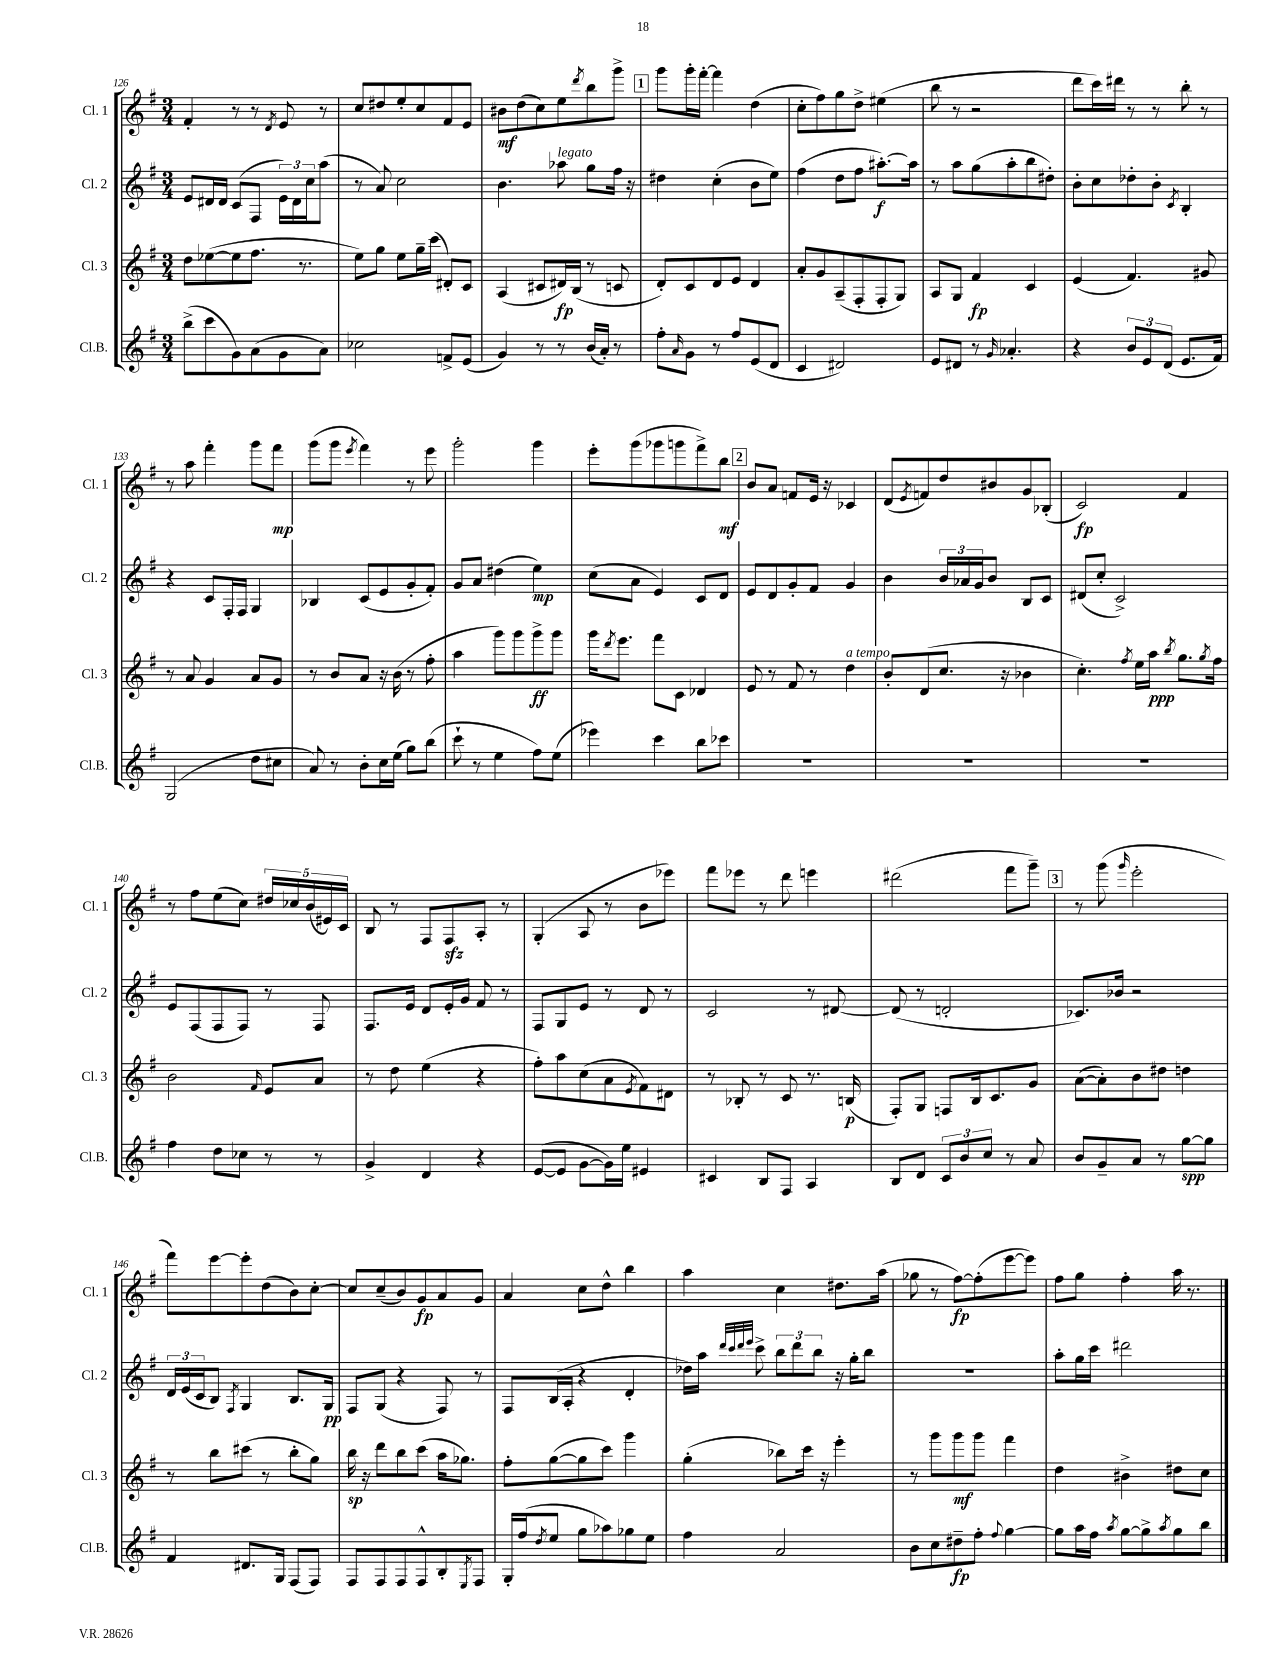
<<
\new StaffGroup <<
\new Staff = "s0" \with { instrumentName = "Cl. 1" shortInstrumentName = "Cl. 1" } {
    \clef treble \key g \major \numericTimeSignature \time 3/4
    fis'4-. r8 r8 \acciaccatura { d'8 } e'8 r8 |
    c''8 dis''8 e''8-. c''8 fis'8 e'8 |
    bis'8\mf d''8( c''8) e''8 \acciaccatura { d'''8 } b''8 g'''8-> |
    \mark \markup { \box "1" } g'''8 g'''16-. fis'''16~-. fis'''4 d''4( |
    c''8-. fis''8) g''8 d''8-> eis''4( |
    b''8 r8 r2 |
    d'''8 c'''16) dis'''16 r8 r8 b''8-. r8 |
    r8 a''8 fis'''4-. g'''8 fis'''8\mp |
    g'''8( g'''8 \acciaccatura { e'''8 } fis'''4) r8 e'''8 |
    g'''2-. g'''4 |
    e'''8-. g'''8( ges'''8 g'''8 fis'''8->) b''8\mf |
    \mark \markup { \box "2" } b'8 a'8 f'8 e'16 r16 ces'4 |
    d'8( \acciaccatura { e'8 } f'8) d''8 bis'8 g'8 bes8-.( |
    c'2\fp) fis'4 |
    r8 fis''8 e''8( c''8) \tuplet 5/4 { dis''16 ces''16 b'16( eis'16) c'16 } |
    b8 r8 fis8 fis8\sfz a8-. r8 |
    g4-.( a8 r8 b'8 ees'''8) |
    fis'''8 ees'''8 r8 d'''8 e'''4 |
    dis'''2( fis'''8 g'''8--) |
    \mark \markup { \box "3" } r8 g'''8( \grace { g'''16 } e'''2-. |
    fis'''8) e'''8~ e'''8-. d''8( b'8) c''8~-. |
    c''8 c''8--( b'8) g'8\fp a'8 g'8 |
    a'4 c''8 d''8-^ b''4 |
    a''4 c''4 dis''8. a''16( |
    ges''8 r8 fis''8~\fp) fis''8-.( e'''8~ e'''8) |
    fis''8 g''8 fis''4-. a''16 r8. \bar "|." |
}
\new Staff = "s1" \with { instrumentName = "Cl. 2" shortInstrumentName = "Cl. 2" } {
    \clef treble \key g \major \numericTimeSignature \time 3/4
    e'8 dis'16 dis'16 c'8( fis8 \tuplet 3/2 { e'16) dis'16 c''16 } a''8( |
    r8 a'8) c''2 |
    b'4. aes''8^\markup { \italic "legato" } g''8 fis''16 r16 |
    \mark \markup { \box "1" } dis''4 c''4-.( b'8 e''8) |
    fis''4( d''8 fis''8 ais''8.~-.\f) ais''16 |
    r8 a''8 g''8( a''8-. b''8 dis''8-.) |
    b'8-. c''8 des''8-. b'8-. \acciaccatura { c'8 } b4-. |
    r4 c'8 fis16-. fis16 g4 |
    bes4 c'8( e'8 g'8-. fis'8-.) |
    g'8 a'8 dis''4( e''4\mp) |
    c''8( a'8 e'4) c'8 d'8 |
    \mark \markup { \box "2" } e'8 d'8 g'8-. fis'8 g'4 |
    b'4 \tuplet 3/2 { b'16 aes'16 g'16 } b'8 b8 c'8 |
    dis'8( c''8-. c'2->) |
    e'8 fis8( fis8 fis8) r8 fis8 |
    fis8. e'16 d'8 e'16-. g'16 fis'8 r8 |
    fis8 g8 e'8 r8 d'8 r8 |
    c'2 r8 dis'8~ |
    dis'8( r8 d'2-. |
    \mark \markup { \box "3" } ces'8.) bes'16 r2 |
    \tuplet 3/2 { d'16 e'16( c'16 } b8) \acciaccatura { fis8 } g4 b8. g16\pp |
    fis8 g8( r4 fis8) r8 |
    fis8 b16( a16-. r4 d'4-. |
    des''16) a''16 \grace { d'''32 c'''32 d'''32 e'''32 } c'''8-> \tuplet 3/2 { b''8 d'''8 b''8 } r16 g''16-. b''8 |
    R2. |
    a''8-. g''16 c'''16 dis'''2 \bar "|." |
}
\new Staff = "s2" \with { instrumentName = "Cl. 3" shortInstrumentName = "Cl. 3" } {
    \clef treble \key g \major \numericTimeSignature \time 3/4
    d''8 ees''8~( ees''8 fis''8. r8. |
    e''8) g''8 e''8 g''16-- c'''16( dis'8-.) c'8 |
    a4( cis'8 dis'16\fp) b16( r8 c'8 |
    \mark \markup { \box "1" } d'8-.) c'8 d'8 e'8 d'4 |
    a'8-. g'8 a8--( fis8-. fis8-. g8) |
    a8 g8 fis'4\fp c'4 |
    e'4( fis'4.) gis'8 |
    r8 a'8 g'4 a'8 g'8 |
    r8 b'8 a'8 r16 b'16( r8 fis''8-. |
    a''4 g'''8) g'''8 g'''8->\ff g'''8 |
    g'''16 \acciaccatura { d'''8 } e'''8. fis'''8 c'8 des'4 |
    \mark \markup { \box "2" } e'8 r8 fis'8 r8 d''4^\markup { \italic "a tempo" } |
    b'8-. d'8( c''8. r16 bes'4 |
    c''4.-.) \acciaccatura { fis''8 } e''16 a''16\ppp \acciaccatura { b''8 } g''8. \acciaccatura { g''8 } fis''16 |
    b'2 \grace { fis'16 } e'8 a'8 |
    r8 d''8 e''4( r4 |
    fis''8-.) a''8 c''8( a'8 \acciaccatura { e'8 } fis'8) dis'8 |
    r8 bes8-. r8 c'8 r8. b16\p( |
    fis8-.) g8 f8 b16 c'8. g'8 |
    \mark \markup { \box "3" } a'8~( a'8-.) b'8 dis''8 d''4 |
    r8 b''8 cis'''8( r8 b''8-. g''8) |
    b''16\sp r16 d'''8 b''8 c'''8( a''16 ges''8.) |
    fis''8-. g''8~( g''8 c'''8) g'''4 |
    g''4-.( bes''8) c'''16 r16 e'''4-. |
    r8 g'''8 g'''8\mf g'''8 fis'''4 |
    d''4 bis'4-> dis''8 c''8 \bar "|." |
}
\new Staff = "s3" \with { instrumentName = "Cl.B." shortInstrumentName = "Cl.B." } {
    \clef treble \key g \major \numericTimeSignature \time 3/4
    b''8->( c'''8 g'8) a'8( g'8 a'8) |
    ces''2 f'8-> e'8( |
    g'4) r8 r8 b'16( a'16-.) r8 |
    \mark \markup { \box "1" } fis''8-. \grace { a'16 } g'8 r8 fis''8 e'8( d'8 |
    c'4 dis'2) |
    e'8 dis'8 r8 \grace { g'16 } aes'4.-. |
    r4 \tuplet 3/2 { b'8 e'8 d'8( } e'8. fis'16) |
    g2( d''8 cis''8 |
    a'8) r8 b'8-. c''16 e''16( g''8) b''8( |
    c'''8-! r8 e''4 fis''8) e''8( |
    ees'''4) c'''4 b''8 ces'''8 |
    \mark \markup { \box "2" } R2. |
    R2. |
    R2. |
    fis''4 d''8 ces''8 r8 r8 |
    g'4-> d'4 r4 |
    e'8~( e'8 g'8~ g'16) e''16 eis'4 |
    cis'4 b8 fis8 a4 |
    b8 d'8 \tuplet 3/2 { c'8 b'8 c''8 } r8 a'8 |
    \mark \markup { \box "3" } b'8 g'8-- a'8 r8 g''8~\spp g''8 |
    fis'4 dis'8. g16 fis8( fis8) |
    fis8 fis8 fis8 fis8-^ b8-. \acciaccatura { e8 } fis8 |
    g16-. fis''16( \acciaccatura { d''8 } e''8 g''8 aes''8) ges''8 e''8 |
    fis''4 a'2 |
    b'8 c''8 dis''8--\fp fis''8-. \appoggiatura { fis''8 } g''4~ |
    g''8 a''16 fis''16 \acciaccatura { a''8 } g''8~ g''8-> \acciaccatura { a''8 } g''8 b''8 \bar "|." |
}
>>
>>
\layout { \context { \Score currentBarNumber = #126 } }
